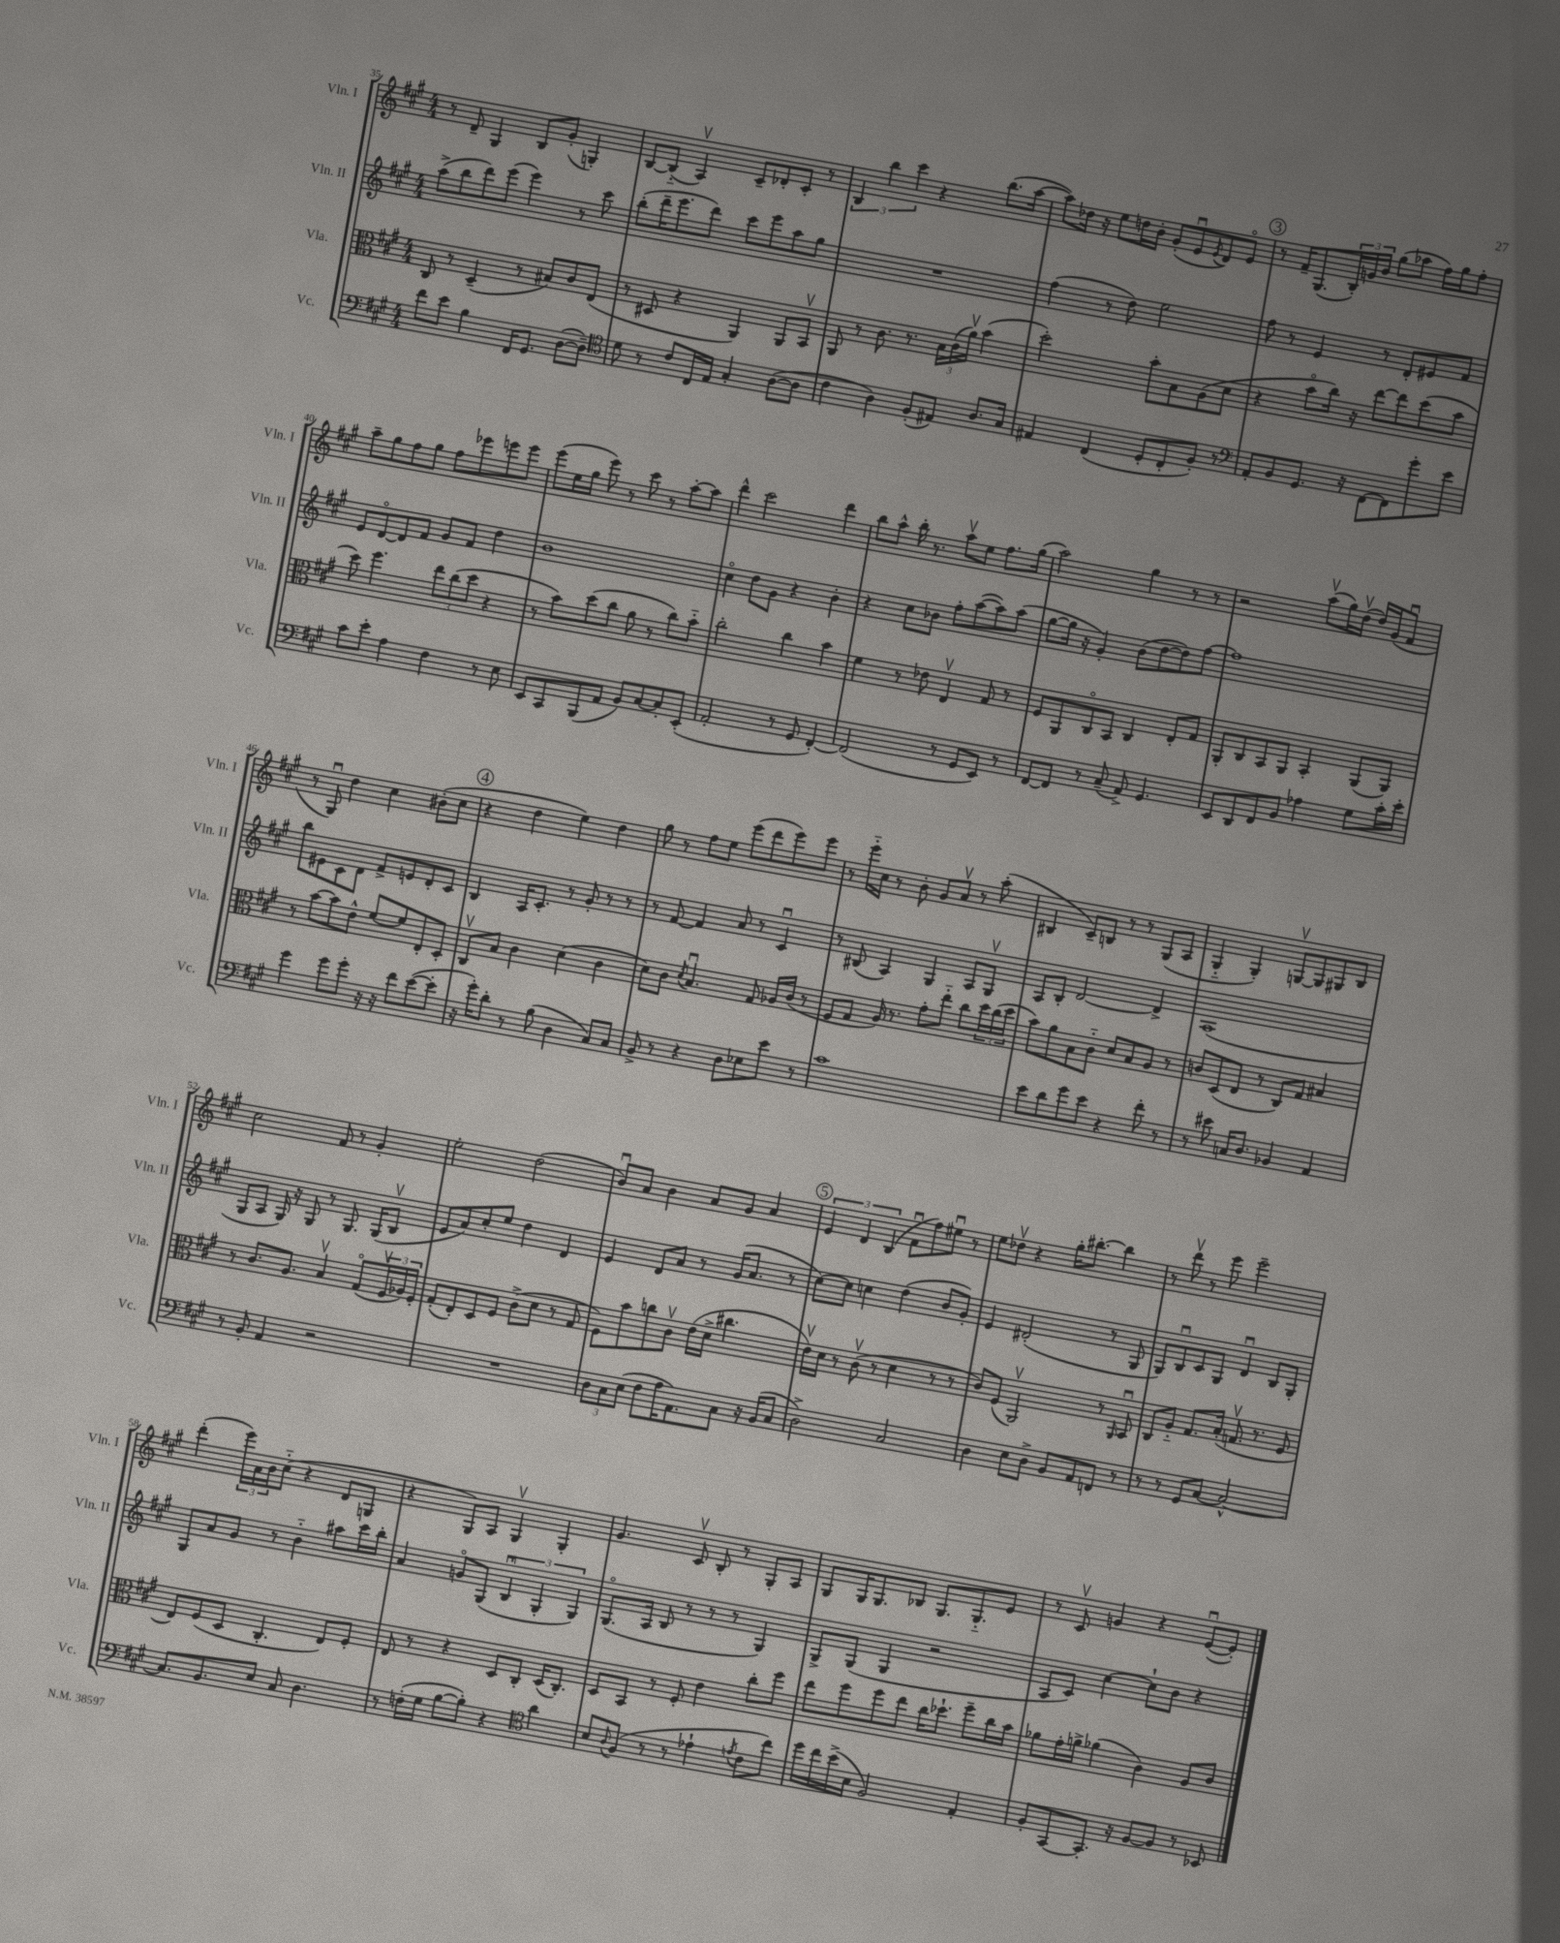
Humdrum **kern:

**kern	**kern	**kern	**kern
*part4	*part3	*part2	*part1
*staff4	*staff3	*staff2	*staff1
*I"Vc.	*I"Vla.	*I"Vln. II	*I"Vln. I
*I'Vc.	*I'Vla.	*I'Vln. II	*I'Vln. I
*clefF4	*clefC3	*clefG2	*clefG2
*k[f#c#g#]	*k[f#c#g#]	*k[f#c#g#]	*k[f#c#g#]
*M4/4	*M4/4	*M4/4	*M4/4
=35	=35	=35	=35
8f#\L	8C#/	(8aa^\L	8r
8e\J	8r	8bb\	8d~/
4B\	(4D~/	8ddd\)	4G#/
.	.	(8eee\J	.
16FF#/KL	8r	4eee\)	8B/L
8.GG#/J	.	.	.
.	8B#X/L)	.	(8g#'/J
([8D\L	8c#/	8r	4Gn'/)
8D~\J])	(8E/J	8ccc#\	.
=36	=36	=36	=36
*clefC4	*	*	*
8d\	8r	(8bb'\L	[8B/L
8r	8D#X/	16ddd~\K	(8B/J]
.	.	8.eee\	.
8c#/L	4r	.	4Av/)
16C#/L	.	8ddd\J)	.
16E/JJ	.	.	.
4G#'/	4AA/)	8ccc#\L	8c#~/L
.	.	8eee\	8d-X'/
([8A\L	8AA/L	8aa\	8c#'/J
8A\J]	8BBv/J	8gg#\J	8r
=37	=37	=37	=37
4c#\	8AA/	1r	6B/
.	8r	.	.
.	.	.	6bb\
4A\)	8.c#\	.	.
.	.	.	6ccc#\
.	8.r	.	.
(8F#'/L	.	.	4r
8E#X/J)	24B\LL	.	.
.	(24c#\	.	.
.	24av\JJ)	.	.
8.A/L	(4b\	.	(8.bb\L
16G#/Jk	.	.	[16aa\Jk
=38	=38	=38	=38
4E#X/	2dd'\)	(4ff#\	8aa\L])
.	.	.	16dd-X\Jk
.	.	.	16r
(4C#/	.	8r	8ee\L
.	.	8dd\)	16ddn\L
.	.	.	16b'\JJ
8D'/L	8b'\L	2ee\	(8g#'/L
8C#'/	8B\	.	8eu/
.	.	.	8qe/
8F#'/J)	(8A\	.	8d/)
8r	8d\J	.	8e/J
!!LO:REH:place=s1:t=3
=39	=39	=39	=39
*clefF4	*	*	*
8AA'/L	4r	8ff#\	8r
8BB/	.	8r	16f#~/KL
.	.	.	(8.G#/
8.GG#/J	8b\L	4e/	.
.	16cc#\Jk)	.	24B'/L)
.	.	.	24gn/
16r	16r	.	.
.	.	.	24b/JJ
[8FF#\L	[8ee\L	8r	(8gg#\L
8FF#\]	8ee\]	8d'/L	8aa-X\J
8g#'\	(8dd\	8e#X/	16ff#\LL)
.	.	.	16gg#\J
8e\J	8b\J	8f#/J	8ff#'\J
!!LO:LB:g=z
=40	=40	=40	=40
8c#\L	8dd\)	8e/L	8aa~\L
8e'\J	4.ff#\	[8d/	8gg#\
4A\	.	8d/]	8ff#\
.	.	8f#/J	8gg#\J
4F#\	12ee\L	8g#/L	8ff#\L
.	(12cc#\	.	.
.	.	8f#/J	8eee-X\
.	12dd\J	.	.
8r	4r	4dd\	8eeen\
8E\	.	.	8eee\J
=41	=41	=41	=41
8EE/L	8r	1b	(8eee\L
8CC#/	8b\L)	.	16ee\L
.	.	.	16gg#\JJ
(8BBB/	(8dd\	.	8eee\)
8AA/J	8cc#\J	.	8r
8BB/L)	8a\	.	8ccc#\
[8C#/	8r	.	8r
8C#'/]	8cc#\L)	.	[8aa'\L
(8EE'/J	8b\J	.	8aa\J]
=42	=42	=42	=42
2AA'/	2cc#'\	4cc#\	4ddd^^\
.	.	8dd\L	2ccc#\
.	.	8g#\J	.
8r	4cc#\	4r	.
8GG#/	.	.	.
[4FF#'/)	4b\	4b'\	4ddd\
=43	=43	=43	=43
(2FF#/]	4f#\	4r	8bb\L
.	.	.	8aa^^\J
.	8r	8cc#\L	16bb'\
.	.	.	8.r
.	8e-X\	8b-X\J	.
8r	4Ev/	8ff#'\L	8aav\L
8GG#/L	.	([8aa\	8ee\J
8EE/J)	8G#/	8aa\])	8.ff#\L
8r	8r	(8aa\J	.
.	.	.	(16gg#\Jk
=44	=44	=44	=44
[8FF#/L	8F#/L	[8gg#\L	2aa\)
8FF#/J]	8AA/	16gg#\Jk]	.
.	.	16r	.
8r	8C#/	4g#'/)	.
(8C#~/	8BB/J	.	.
8AA^/)	4C#/	(8b\L	4gg#\
4.GG#/	.	[8dd\	.
.	8E'/L	8dd\])	8r
.	8G#/J	[8ff#\J	8r
=45	=45	=45	=45
8EE/L	8AA'/L	1ff#]	2r
8DD/	8C#/	.	.
8FF#/	8BB/	.	.
8BB/J	8AA/J	.	.
4A-X\	4BB'/	.	(8aav\L
.	.	.	16gg#\L)
.	.	.	(16ddv\JJ
8G#\L	(8AA/L	.	16dd/LL)
.	.	.	(16g#/J
16c#'\L	8AA/J)	.	8f#u/J
16e'\JJ	.	.	.
!!LO:LB:g=z
=46	=46	=46	=46
4g#\	8r	8bb\L	8r
.	[8b\L	8e#X\	8G#u/)
8g#\L	8b\]	8c#\	4dd\
8g#'\J	8e^^\J	8d\J	.
16r	[8f#/L	8f#^/L	4cc#\
16r	.	.	.
8f#\L	8f#/]	8en/	.
([8e\	8E'/	8d'/	(8b#X'\L
8e'\J]	8D'/J	8c#/J	8cc#\J
!!LO:REH:place=s1:t=4
=47	=47	=47	=47
16r	8C#v/L	4B/	4r
16g#'\KL)	.	.	.
8d'\J	8B/J	.	.
8r	4c#\	16A/KL	4dd\
.	.	8.c#'/J	.
(8B\	.	.	.
4D\	(4d\	8r	4ee\)
.	.	8g#'/	.
8C#/L)	4c#\	8r	4dd\
8C#/J	.	8r	.
=48	=48	=48	=48
8BB^/	8d\L)	8r	8gg#\
8r	8c#\J	[8f#/	8r
.	8qd/	.	.
4r	4.Bu/	4f#/]	8ff#\L
.	.	.	8ee\J
8D\L	.	8a/	(8eee\L
8E-X\	8G#/	8r	8ddd\
8e\J	16A-X/LL	4c#u/	8eee\)
.	(16c#/JJ	.	.
8r	8r	.	8eee\J
=49	=49	=49	=49
1c#	8F#/L	8r	8r
.	8G#/J	(8B#X/	16eee\LL
.	.	.	16cc#\JJ
.	16A/)	4A/)	8r
.	8.r	.	.
.	.	.	8b'\
.	8g#'\L	4G#/	8g#/L
.	8ee\J	.	8av/J
.	8cc#\L	8A/L	8r
.	24dd\L	8G#v/J	(8aa'\
.	(24cc#\	.	.
.	24dd\JJ	.	.
=50	=50	=50	=50
8e\L	8b\L)	8A/L	4B#X/
8d\	8a\	8B'/J	.
8g#\	8B\	[2d/	8c#~/L)
8e\J	8c#\J	.	8Bn/J
4r	8d/L	.	8r
.	8B/	.	8r
8f#'\	8A/J	4d^/]	(8G#/L
8r	8r	.	8A/J
=51	=51	=51	=51
8r	8cn/L	(1A	4G#/
8e#X\	(8D/	.	.
16Cn/KL	8E/J	.	4G#'/)
8.D/J	.	.	.
.	8r	.	.
4BB-X/	8C#/L)	.	[8Gnv/L
.	8G#/J	.	8G/]
4AA/	4B#X/	.	8G#X/
.	.	.	8B/J
!!LO:LB:g=z
=52	=52	=52	=52
8r	8r	8G#/L	2cc#\
8BB'/	8.c#/L	8A/J	.
4AA/	.	16G#/)	.
.	8.A/J	16r	.
.	.	8G#/	.
2r	4Bv/	8r	8f#/
.	.	8.G#/	8r
.	(8G#/L	.	4g#'/
.	.	(16G#/KL	.
.	24F#v/L	8Bv/J	.
.	24A-X/)	.	.
.	24F#'/JJ	.	.
=53	=53	=53	=53
1r	(8G#'/L	8e/L	2ee'\
.	8E'/)	8a/)	.
.	8D/	8cc#'/	.
.	8F#/J	8ee/J	.
.	(8c#^\L	4dd\	(2dd\
.	8d\J	.	.
.	8r	4d/	.
.	8G#/	.	.
=54	=54	=54	=54
12D\L	8F#\L)	4e/	8bu/L)
12C#\	.	.	.
.	8b\	.	8a/J
(12E\J	.	.	.
8F#\L	8ccn\	8d/L	4b\
16A\K	8c#v\J	8a/J	.
8.AA\)	.	.	.
.	(16e\LL	8r	8a/L
.	16d^\JJ	.	.
8C#\J	4.cc#X\	(16g#/KL	8g#/J
.	.	8.a/J	.
16r	.	.	4a/
(16BB/KL	.	.	.
8C#/J	.	8r	.
!!LO:REH:place=s1:t=5
=55	=55	=55	=55
2D^\)	16ev\LL)	[8cc#\L)	6e/
.	16d\JJ	.	.
.	8r	8cc#\J]	.
.	.	.	6d/
.	(8c#v\	4ccn\	.
.	.	.	(6B/
.	8r	.	.
2C#/	4d\	(4dd\	8f#u\L
.	.	.	8ff#\)
.	8r	8b/L	8ee#Xu\J
.	8r	8g#'/J)	8r
=56	=56	=56	=56
4D\	8c#/L)	4e/	8ee\L
.	(8F#/J	.	8dd-Xv\J
8E\L	2AAv/)	(2d#X'/	4r
8D^\J	.	.	.
8BB/L	.	.	16gg#'\KL
.	.	.	[8.bb#X'\J
8AA/	.	.	.
8FFn/J	8r	8r	4bb#\]
.	16qqAA/	.	.
8r	8BBu/	8G#/	.
=57	=57	=57	=57
8r	8C#/L	8G#/L)	8r
8r	8A/J	8Bu/	8dddv\
8GG#/L	8.G#/L	8c#/	8r
[8C#/J	.	8G#/J	8eee\
.	(16B'/Jk	.	.
2C#^^/_	8.Gnv/	4du/	2eee~\
.	8.r	.	.
.	.	8B/L	.
.	8F#/	8G#'/J	.
!!LO:LB:g=z
=58	=58	=58	=58
8.C#/L]	8E/L)	8G#/L	(4ddd'\
.	(8F#/	8a/	.
8.BB/	.	.	.
.	8D/J	8g#/J	24eee\LL)
.	.	.	24a\
.	.	.	24b\J
8E/J	4.C#'/	8r	(8cc#\J
8C#/	.	4b\	4r
4.D\	.	.	.
.	8E/L)	8aa#X\L	8d/L
.	8F#'/J	16ccc#\L	8Gn/J
.	.	16bb'\JJ	.
=59	=59	=59	=59
8r	8E/	4a/	4r
(16Fn'\LL	8r	.	.
16G#\JJ	.	.	.
[8B\L	4r	8gn/L	8G#/L)
8B'\J])	.	(8G#/J	8A/J
4r	8D/L	6Bu/	4G#v/
.	8C#'/J	.	.
.	.	6G#'/	.
*clefC4	*	*	*
4a\	(16D/KL	.	4G#'/
.	8.C#'/J)	.	.
.	.	6G#/)	.
=60	=60	=60	=60
8B/L	8D/L	(8.G#/L	4.g#/
8qqA/	.	.	.
(8F#/J	8BB/J	.	.
.	.	16A/Jk	.
8r	8r	8B/	.
8r	8F#'/	8r	8c#v/
4e-X`\	4e\	8r	8B'/
.	.	8r	8r
8qen/	.	.	.
8c#\L	8cc#'\L	4G#/)	8G#'/L
8cc#\J)	8ff#\J	.	8A/J
=61	=61	=61	=61
16dd\LL	8ee\L	8G#^/L	8G#/L
16cc#\	.	.	.
(16b^\	8ff#\	(8G#/J	16G#/K
16B\JJ	.	.	8.G#/
2F#/)	8ff#\	4G#/	.
.	8ee\J	.	8B-X/J
.	16cc#\KL	2r	8.G#/L
.	8.dd-X`\J	.	.
.	.	.	8.G#/
4E'/	8ff#~\L	.	.
.	16cc#\L	.	8e/J
.	16b\JJ	.	.
=62	=62	=62	=62
8F#'/L	8a-X\L	8A/L	8r
[8GG#/	16g#'\L	8c#/J)	8c#v/
.	16an^\JJ	.	.
8.GG#'/J]	(4a-X\	[4cc#\	4gn/
16r	.	.	.
[8F#/L	4c#\)	8cc#`\L]	4r
8F#/J]	.	8b\J	.
8r	8A/L	4r	([8eu/L
8BB-X/	8c#/J	.	8e'/J])
==	==	==	==
*-	*-	*-	*-
